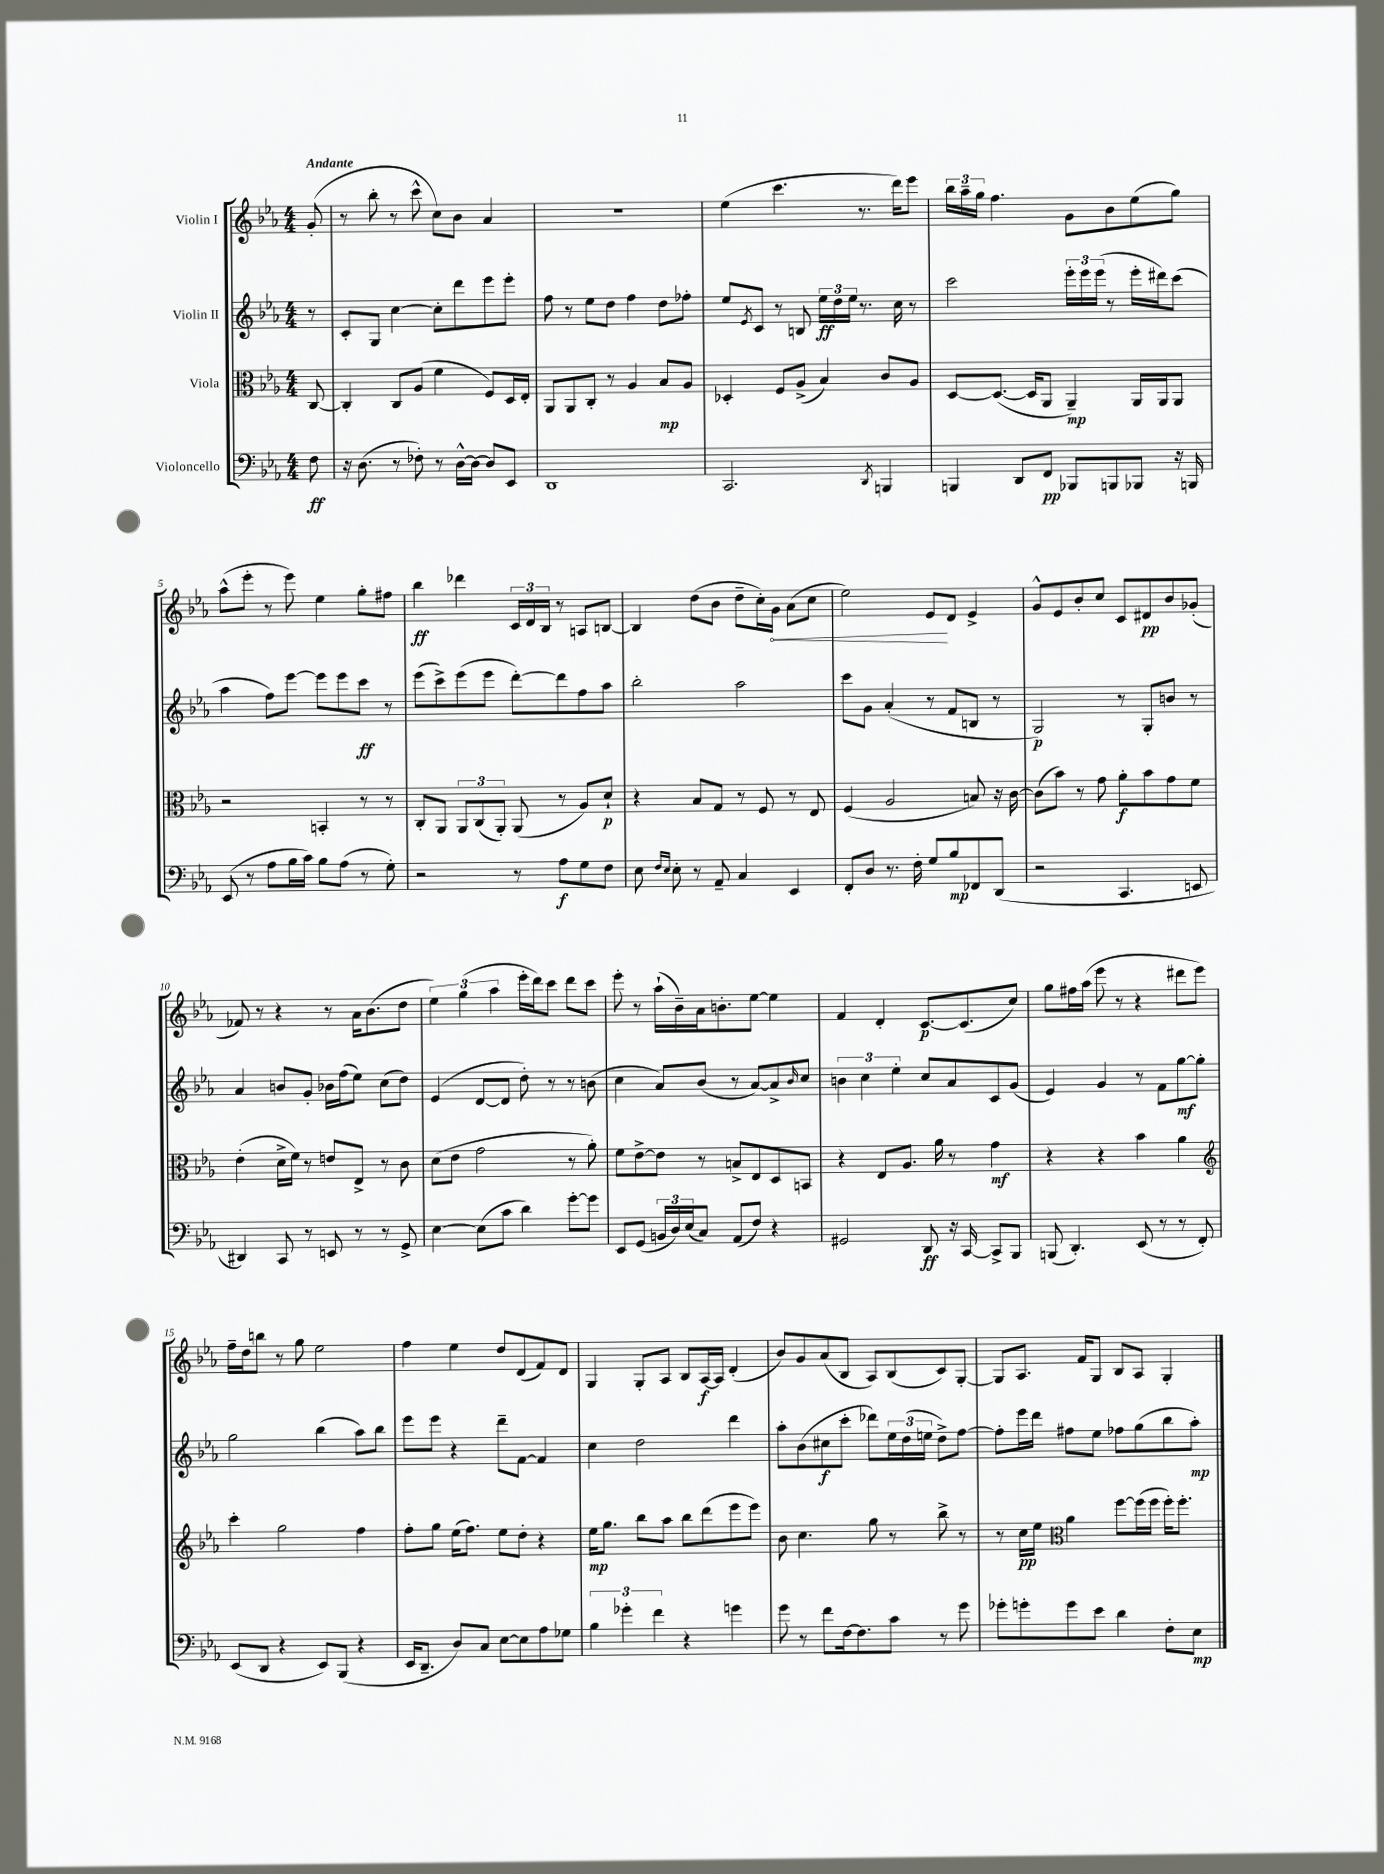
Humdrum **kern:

**kern	**dynam	**kern	**dynam	**kern	**dynam	**kern	**dynam
*part4	*part4	*part3	*part3	*part2	*part2	*part1	*part1
*staff4	*staff4	*staff3	*staff3	*staff2	*staff2	*staff1	*staff1
*I"Violoncello	*	*I"Viola	*	*I"Violin II	*	*I"Violin I	*
*clefF4	*	*clefC3	*	*clefG2	*	*clefG2	*
*k[b-e-a-]	*	*k[b-e-a-]	*	*k[b-e-a-]	*	*k[b-e-a-]	*
*M4/4	*	*M4/4	*	*M4/4	*	*M4/4	*
=	=	=	=	=	=	=	=
!	!	!	!	!	!	!LO:TX:a:B:t=Andante	!
8F\	ff	[8C/	.	8r	.	(8g'/	.
=1	=1	=1	=1	=1	=1	=1	=1
16r	.	4C'/]	.	8c'/L	.	8r	.
(8.D\	.	.	.	.	.	.	.
.	.	.	.	8G/J	.	8bb-'\	.
8r	.	8C/L	.	[4cc\	.	8r	.
8F-X'\)	.	(8A-/J	.	.	.	8ccc^^\	.
8r	.	4f\	.	8cc'\L]	.	8cc\L)	.
[16D^^\LL	.	.	.	8ddd\	.	8b-\J	.
16D\JJ_	.	.	.	.	.	.	.
8D/L]	.	8F/L)	.	8eee-\	.	4a-/	.
8EE-/J	.	16D/L	.	8eee-'\J	.	.	.
.	.	16E-'/JJ	.	.	.	.	.
=2	=2	=2	=2	=2	=2	=2	=2
1DD	.	8AA-/L	.	8ff\	.	1r	.
.	.	8AA-/	.	8r	.	.	.
.	.	8C'/J	.	8ee-\L	.	.	.
.	.	8r	.	8dd\J	.	.	.
.	.	4A-/	.	4ff\	.	.	.
.	.	8B-/L	mp	8dd\L	.	.	.
.	.	8A-/J	.	8ff-X'\J	.	.	.
=3	=3	=3	=3	=3	=3	=3	=3
2.CC/	.	4D-X'/	.	8ee-/L	.	(4ee-\	.
.	.	.	.	8qe-/	.	.	.
.	.	.	.	8c/J	.	.	.
.	.	8F/L	.	8r	.	4.ccc\	.
.	.	(8A-^/J	.	8Bn/	.	.	.
.	.	4B-/)	.	24ee-\LL	ff	.	.
.	.	.	.	24dd\	.	.	.
.	.	.	.	24ee-\JJ	.	.	.
.	.	.	.	8.r	.	8.r	.
8qDD/	.	.	.	.	.	.	.
4BBBn/	.	8c/L	.	.	.	.	.
.	.	.	.	16cc\	.	16ddd\KL)	.
.	.	8A-/J	.	8r	.	8eee-\J	.
=4	=4	=4	=4	=4	=4	=4	=4
4BBBn/	.	[8D/L	.	2ccc\	.	24bb-\LL	.
.	.	.	.	.	.	24aa-~\	.
.	.	.	.	.	.	24gg\JJ	.
.	.	(8.D/J_	.	.	.	4.ff\	.
8DD/L	.	.	.	.	.	.	.
.	.	16D/KL]	.	.	.	.	.
8FF/J	pp	8AA-/J	.	.	.	.	.
8BBB-X/L	.	4AA-~/)	mp	24eee-'\LL	.	8g\L	.
.	.	.	.	24eee-\	.	.	.
.	.	.	.	(24eee-\JJ	.	.	.
8BBBn/	.	.	.	8r	.	8b-\	.
8BBB-X/J	.	16AA-/LL	.	16eee-'\LL	.	(8ee-\	.
.	.	16AA-/J	.	16ddd#X\J)	.	.	.
16r	.	8AA-/J	.	(8ccc\J	.	8gg\J)	.
16BBBn/	.	.	.	.	.	.	.
!!LO:LB:g=z
=5	=5	=5	=5	=5	=5	=5	=5
(8EE-/	.	2r	.	4aa-\	.	(8aa-^^\L	.
8r	.	.	.	.	.	8eee-'\J	.
8A-\L	.	.	.	8ff\L)	.	8r	.
16B-\L	.	.	.	[8eee-\J	.	8eee-\)	.
16c\JJ)	.	.	.	.	.	.	.
8B-\L	.	4BBn'/	.	8eee-\L]	.	4ee-\	.
(8A-\J	.	.	.	8eee-\	.	.	.
8r	.	8r	.	8ccc\J	ff	8gg'\L	.
8G'\)	.	8r	.	8r	.	8ff#X\J	.
=6	=6	=6	=6	=6	=6	=6	=6
2r	.	8C'/L	.	(8eee-\L	.	4bb-\	ff
.	.	8AA-/J	.	8ccc^\)	.	.	.
.	.	12AA-/L	.	(8eee-\	.	4ddd-X\	.
.	.	(12C/	.	.	.	.	.
.	.	.	.	8eee-\J	.	.	.
.	.	12AA-'/J)	.	.	.	.	.
8r	.	(8AA-/	.	[8ddd'\L)	.	24c/LL	.
.	.	.	.	.	.	24d/	.
.	.	.	.	.	.	24B-/JJ	.
8A-\L	f	8r	.	8ddd\]	.	8r	.
8G\	.	8A-/L)	.	8ff\	.	8An/L	.
8F\J	.	8d`/J	p	8aa-\J	.	[8Bn/J	.
=7	=7	=7	=7	=7	=7	=7	=7
8E-\	.	4r	.	2bb-'\	.	4B/]	.
16qqF/LL	.	.	.	.	.	.	.
16qqE-/JJ	.	.	.	.	.	.	.
8E-'\	.	.	.	.	.	.	.
8r	.	8B-/L	.	.	.	(8dd\L	.
8AA-~/	.	8G/J	.	.	.	8b-\J	.
4C/	.	8r	.	2aa-\	.	8dd~\L	.
.	.	8F/	.	.	.	16cc'\L)	.
!	!	!	!	!	!	!	!LO:HP:b
.	.	.	.	.	.	16g\JJ	<
4EE-/	.	8r	.	.	.	(8a-\L	.
.	.	8E-/	.	.	.	8cc\J	.
=8	=8	=8	=8	=8	=8	=8	=8
8FF'/L	.	(4F/	.	8ccc\L	.	2ee-\)	.
8D/J	.	.	.	8g\J	.	.	.
8.r	.	2A-/	.	(4a-'/	.	.	.
16F'\	.	.	.	.	.	.	.
8G/L	.	.	.	8r	.	8e-/L	.
8B-/	mp	.	.	8f/L	.	8d/J	[
8FF-X/	.	8Bn/)	.	8Bn/J	.	4e-^/	.
(8DD/J	.	16r	.	8r	.	.	.
.	.	[16c\	.	.	.	.	.
=9	=9	=9	=9	=9	=9	=9	=9
2r	.	(8c\L]	.	2G/)	p	8g^^/L	.
.	.	8b-\J)	.	.	.	8e-/	.
.	.	8r	.	.	.	8b-'/	.
.	.	8g\	.	.	.	8cc/J	.
4.CC/	.	8a-'\L	f	8r	.	8c/L	.
.	.	8b-\	.	8G'/L	.	8d#X/	pp
.	.	8g\	.	8bn/J	.	8b-/	.
8EEn/	.	8f\J	.	8r	.	(8g-X'/J	.
!!LO:LB:g=z
=10	=10	=10	=10	=10	=10	=10	=10
4DD#X/)	.	(4e-'\	.	4a-/	.	8f-X/)	.
.	.	.	.	.	.	8r	.
8CC/	.	16d^\LL	.	8bn/L	.	4r	.
.	.	16f\JJ)	.	.	.	.	.
8r	.	8r	.	8g'/J	.	.	.
8EEn/	.	8en/L	.	16b-X\LL	.	8r	.
.	.	.	.	(16ff\J	.	.	.
8r	.	8E-^/J	.	8ee-\J)	.	16a-\KL	.
.	.	.	.	.	.	(8.b-\	.
8r	.	8r	.	(8cc\L	.	.	.
8GG^/	.	8c\	.	8dd\J)	.	8dd\J	.
=11	=11	=11	=11	=11	=11	=11	=11
[4E-\	.	(8d\L	.	(4e-/	.	6ee-\)	.
.	.	8e-\J	.	.	.	.	.
.	.	.	.	.	.	(6gg\	.
(8E-\L]	.	2g\	.	[8d/L	.	.	.
.	.	.	.	.	.	6aa-\	.
8c\J	.	.	.	8d/J]	.	.	.
4d\)	.	.	.	8dd'\)	.	16eee-'\LL	.
.	.	.	.	.	.	16ddd\J)	.
.	.	.	.	8r	.	8ccc\J	.
[8g'\L	.	8r	.	8r	.	8ddd\L	.
8g\J]	.	8a-'\)	.	(8bn\	.	8ccc\J	.
=12	=12	=12	=12	=12	=12	=12	=12
8EE-/L	.	8f\L	.	4cc\	.	8eee-'\	.
(8GG/J	.	[8e-^\	.	.	.	8r	.
24BBn/LL	.	8e-\J]	.	8a-/L)	.	(16aa-`\LL	.
24D/)	.	.	.	.	.	.	.
.	.	.	.	.	.	16b-~\)	.
(24E-/J	.	.	.	.	.	.	.
8C/J)	.	8r	.	(8b-/J	.	16a-\J	.
.	.	.	.	.	.	8.bn'\	.
(8AA-/L	.	8Bn^/L	.	8r	.	.	.
8F/J)	.	8E-/	.	[8a-/L)	.	[8ee-\J	.
4r	.	8D/	.	8a-^/]	.	4ee-\]	.
.	.	.	.	16qqb-/	.	.	.
.	.	8BBn/J	.	8cc/J	.	.	.
=13	=13	=13	=13	=13	=13	=13	=13
2GG#X/	.	4r	.	6bn\	.	4f/	.
.	.	.	.	6cc\	.	.	.
.	.	8E-/L	.	.	.	4d'/	.
.	.	.	.	6ee-'\	.	.	.
.	.	8.A-/J	.	.	.	.	.
8DD/	ff	.	.	8cc/L	.	[8.c/L	p
.	.	16a-\	.	.	.	.	.
16r	.	8r	.	8a-/	.	.	.
[16CC/	.	.	.	.	.	(8.c/]	.
8CC^/L]	.	4g\	mf	8c/	.	.	.
8BBB-/J	.	.	.	(8g/J	.	8cc/J)	.
=14	=14	=14	=14	=14	=14	=14	=14
(8BBBn/	.	4r	.	4e-/)	.	8gg\L	.
4.DD'/)	.	.	.	.	.	16ff#X\L	.
.	.	.	.	.	.	(16aa-\JJ	.
.	.	4r	.	4g/	.	8eee-\	.
.	.	.	.	.	.	8r	.
(8EE-/	.	4b-\	.	8r	.	4r	.
8r	.	.	.	8f\L	.	.	.
8r	.	4a-\	.	[8gg\	mf	8ddd#X\L	.
8FF'/)	.	.	.	8gg'\J]	.	8eee-\J)	.
!!LO:LB:g=z
=15	=15	=15	=15	=15	=15	=15	=15
*	*	*clefG2	*	*	*	*	*
(8EE-/L	.	4ccc'\	.	2gg\	.	16ff~\LL	.
.	.	.	.	.	.	16dd\J	.
8DD/J	.	.	.	.	.	8bbn\J	.
4r	.	2gg\	.	.	.	8r	.
.	.	.	.	.	.	8gg\	.
8EE-/L)	.	.	.	(4bb-\	.	2ee-\	.
(8BBB-/J	.	.	.	.	.	.	.
4r	.	4ff\	.	8aa-\L)	.	.	.
.	.	.	.	8bb-\J	.	.	.
=16	=16	=16	=16	=16	=16	=16	=16
16EE-/KL	.	8ff'\L	.	8eee-\L	.	4ff\	.
8.DD~/J	.	.	.	.	.	.	.
.	.	8gg\J	.	8eee-\J	.	.	.
8D/L)	.	(16ee-\KL	.	4r	.	4ee-\	.
.	.	8.ff\J)	.	.	.	.	.
8C/J	.	.	.	.	.	.	.
[8E-\L	.	8ee-\L	.	8ddd~\L	.	8dd/L	.
8E-\]	.	8dd'\J	.	[8f\J	.	(8d/	.
8A-\	.	4r	.	4f/]	.	8f/)	.
8G-X\J	.	.	.	.	.	8d/J	.
=17	=17	=17	=17	=17	=17	=17	=17
6B-\	.	16ee-\KL	mp	4cc\	.	4G/	.
.	.	8.gg\J	.	.	.	.	.
6g-X'\	.	.	.	.	.	.	.
.	.	8bb-\L	.	2dd\	.	8G'/L	.
6f\	.	.	.	.	.	.	.
.	.	8aa-\J	.	.	.	8A-/J	.
4r	.	8bb-\L	.	.	.	8B-/L	.
.	.	(8ddd\	.	.	.	[16A-/L	f
.	.	.	.	.	.	16A-/JJ]	.
4gn\	.	8eee-\	.	4ddd\	.	(4d'/	.
.	.	8eee-\J)	.	.	.	.	.
=18	=18	=18	=18	=18	=18	=18	=18
8g\	.	8b-\	.	8aa-'\L	.	8b-/L)	.
8r	.	4.cc\	.	(8b-\	.	8g/	.
8f\L	.	.	.	8cc#X\	f	(8a-/	.
[16F\k	.	.	.	8ccc'\J	.	8B-/J	.
8.F\]	.	.	.	.	.	.	.
.	.	8gg\	.	8ddd-X\L)	.	8A-/L)	.
8c\J	.	8r	.	24ee-\L	.	(8B-/	.
.	.	.	.	(24dd\	.	.	.
.	.	.	.	24een\JJ	.	.	.
8r	.	8bb-^\	.	8dd^\L)	.	8c/)	.
8g\	.	8r	.	[8ff\J	.	[8G'/J	.
=19	=19	=19	=19	=19	=19	=19	=19
8g-X'\L	.	8r	.	8ff'\L]	.	8G/L]	.
8gn'\	.	16cc\LL	pp	16eee-\L	.	8.A-/J	.
.	.	16ee-\JJ	.	16ddd\JJ	.	.	.
*	*	*clefC3	*	*	*	*	*
8g\	.	4a-\	.	8ff#X\L	.	.	.
.	.	.	.	.	.	16f/KL	.
8e-\J	.	.	.	8ee-\J	.	8G/J	.
4d\	.	[8ff\L	.	8ff-X\L	.	8B-/L	.
.	.	(16ff\L]	.	(8gg\	.	8A-/J	.
.	.	16ff\JJ	.	.	.	.	.
8F'\L	.	16ff'\KL)	.	8bb-\	.	4G'/	.
.	.	8.ff'\J	.	.	.	.	.
8E-\J	mp	.	.	8aa-'\J)	mp	.	.
==	==	==	==	==	==	==	==
*-	*-	*-	*-	*-	*-	*-	*-
